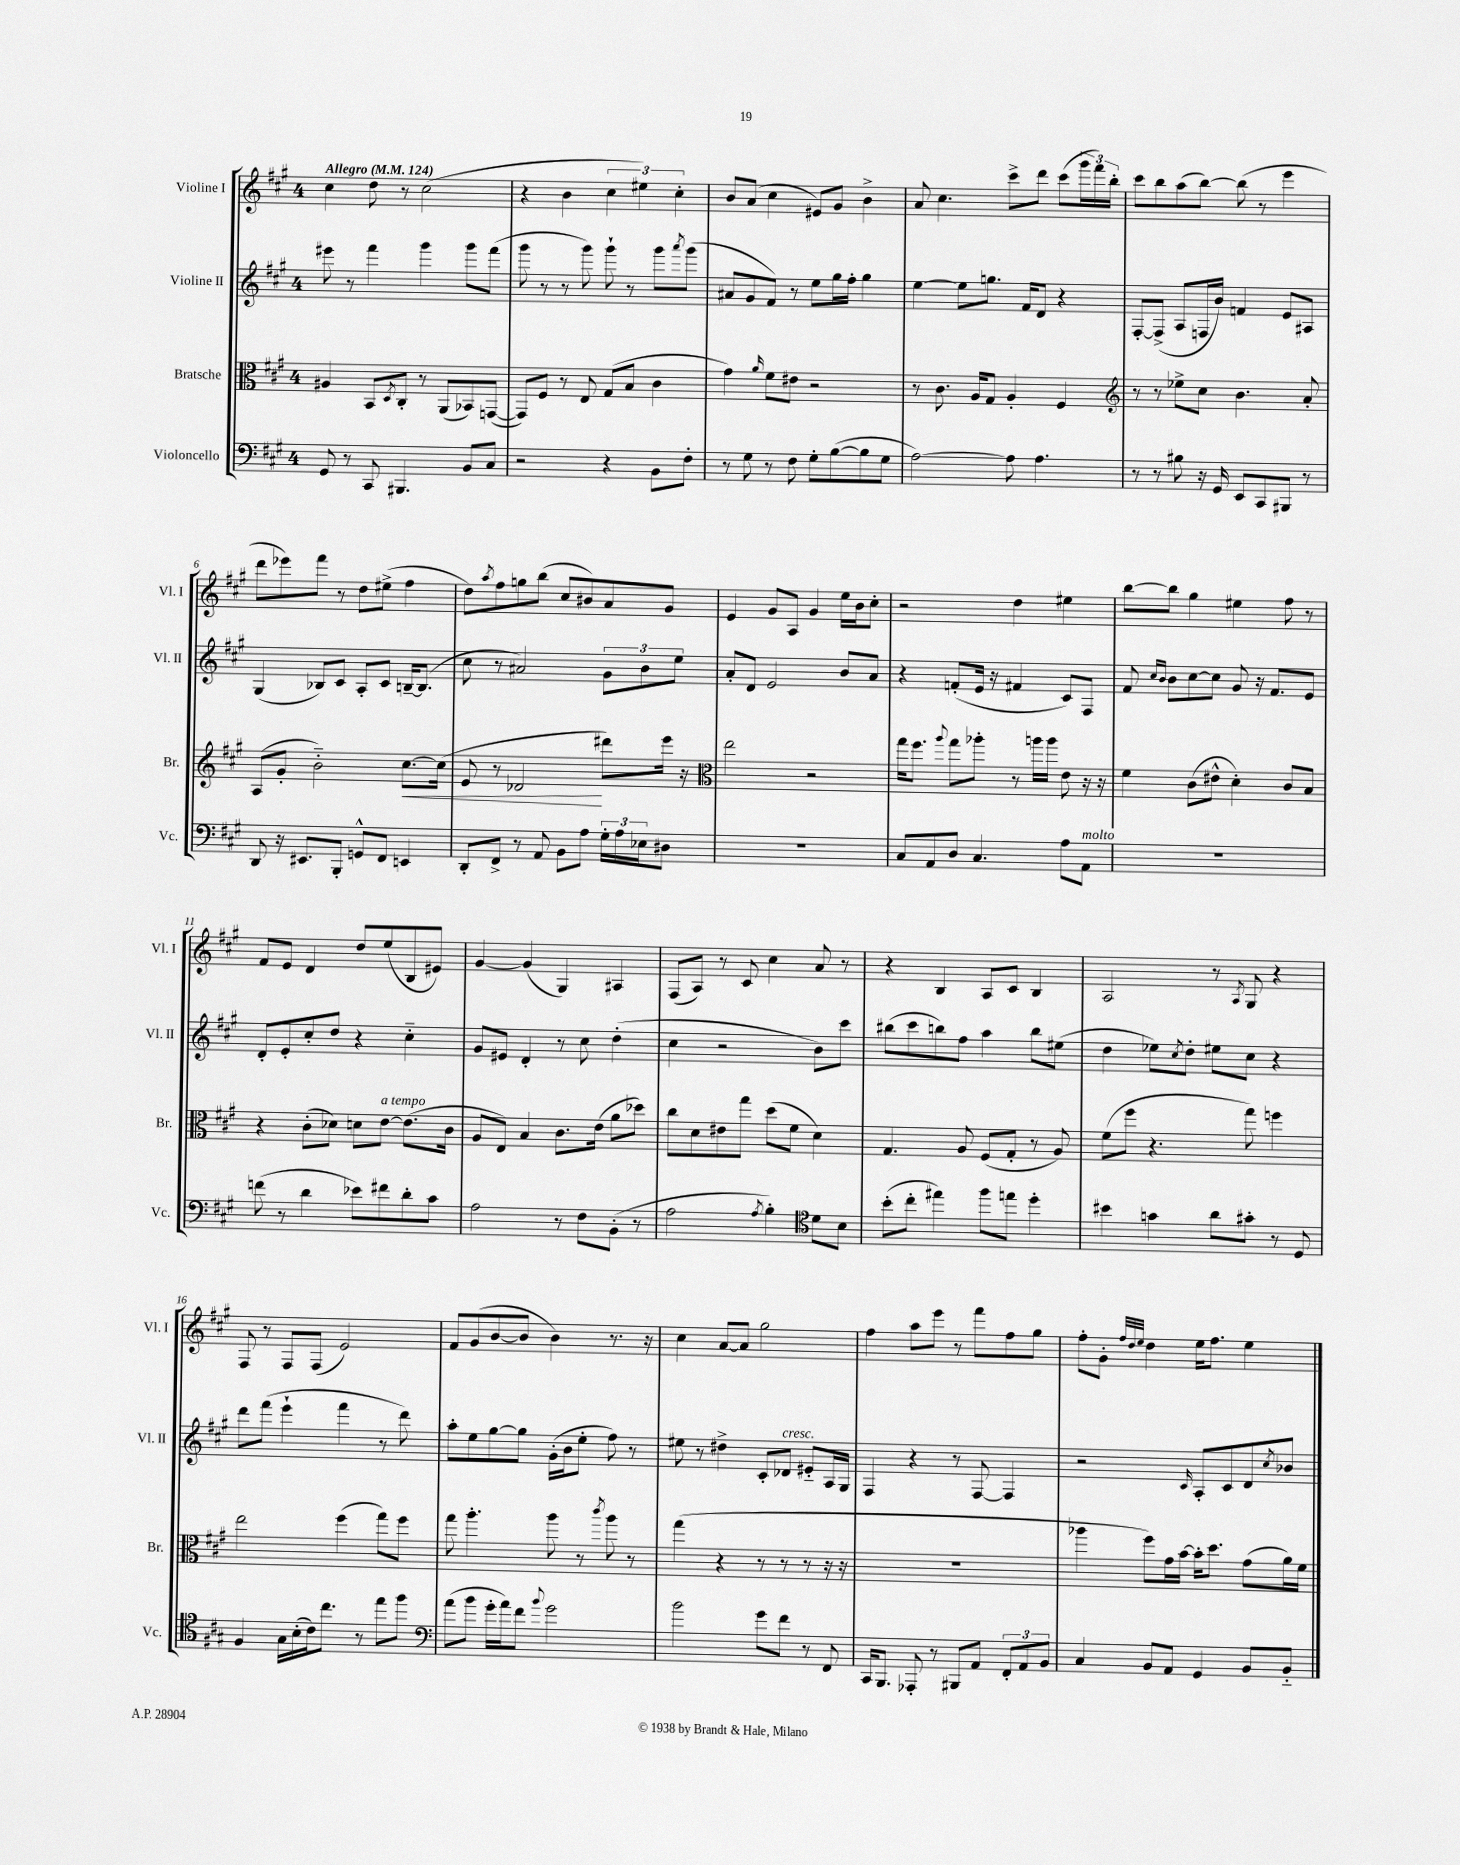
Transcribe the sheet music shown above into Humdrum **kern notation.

**kern	**kern	**dynam	**kern	**kern
*part4	*part3	*part3	*part2	*part1
*staff4	*staff3	*staff3	*staff2	*staff1
*I"Violoncello	*I"Bratsche	*	*I"Violine II	*I"Violine I
*I'Vc.	*I'Br.	*	*I'Vl. II	*I'Vl. I
*clefF4	*clefC3	*	*clefG2	*clefG2
*k[f#c#g#]	*k[f#c#g#]	*	*k[f#c#g#]	*k[f#c#g#]
*M4/4	*M4/4	*	*M4/4	*M4/4
*MM124	*MM124	*	*MM124	*MM124
=1	=1	=1	=1	=1
!	!	!	!	!LO:TX:a:B:t=Allegro
8GG#/	4A#X/	.	8eee#X\	4cc#\
8r	.	.	8r	.
8CC#/	8BB/L	.	4fff#\	8dd\
.	8qD/	.	.	.
4.BBB#X/	8C#'/J	.	.	8r
.	8r	.	4ggg#\	(2cc#\
.	(8AA/L	.	.	.
8BB/L	8BB-X/)	.	8ggg#\L	.
8C#/J	([8GGn/J	.	(8fff#\J	.
=2	=2	=2	=2	=2
2r	8GG/L])	.	8ggg#\	4r
.	8F#/J	.	8r	.
.	8r	.	8r	4b\
.	8E/	.	8ggg#\)	.
4r	(8G#/L	.	8ggg#`\	6cc#\
.	8B/J	.	8r	.
.	.	.	.	6ee#X\)
8BB\L	4c#\	.	8ggg#\L	.
.	.	.	.	6cc#'\
.	.	.	8qaaa/	.
8F#'\J	.	.	(8ggg#\J	.
=3	=3	=3	=3	=3
8r	4g#\)	.	8a#X/L	8b/L
8G#\	.	.	8g#/	(8a/J
.	16qqa/	.	.	.
8r	8f#\L	.	8f#/J)	4cc#\
8F#\	8e#X\J	.	8r	.
8G#'\L	2r	.	8ee\L	8e#X/L)
([8B\	.	.	16gg#\L	8g#/J
.	.	.	16ff#'\JJ	.
8B\]	.	.	4gg#\	4b^\
8G#\J	.	.	.	.
=4	=4	=4	=4	=4
[2A\)	8r	.	[4ee\	8a/
.	8.c#\	.	.	4.cc#\
.	.	.	8ee\L]	.
.	16A/KL	.	.	.
.	8G#/J	.	8.ggn\J	.
8A\]	4A'/	.	.	8ccc#^\L
.	.	.	16f#/KL	.
4.A\	.	.	8d/J	8ddd\J
.	4F#/	.	4r	(8ccc#\L
.	.	.	.	24ggg#\L
.	.	.	.	24fff#\)
.	.	.	.	24bb'\JJ
=5	=5	=5	=5	=5
*	*clefG2	*	*	*
8r	8r	.	[8F#'/L	8ccc#\L
8r	8r	.	(8F#^/J]	8bb\
8B#X\	8ee-X^\L	.	8A/L	(8aa\
16r	8cc#\J	.	16Fn/L	[8bb\J)
16GG#/	.	.	16b/JJ)	.
8EE/L	4.b\	.	4fn/	(8bb\]
8CC#/	.	.	.	8r
8BBB#X/J	.	.	8e/L	4eee\
8r	8a'/	.	8A#X/J	.
!!LO:LB:g=z
=6	=6	=6	=6	=6
8DD/	(8A/L	.	(4G#/	8ddd\L
16r	8g#'/J	.	.	8eee-X\)
8.EE#X/L	.	.	.	.
.	2b\)	.	8B-X/L)	8fff#\J
8BBB'/J	.	.	8c#/J	8r
8GGn^^/L	.	.	8A'/L	8dd\L
8FF#/J	.	.	8c#/J	(8ee#X^\J
!	!	!LO:HP:b	!	!
4EEn/	[8.cc#\L	<	[16Bn~/KL	4ff#\
.	.	.	(8.B/J]	.
.	(16cc#\Jk]	.	.	.
=7	=7	=7	=7	=7
8DD'/L	8e/	.	8cc#\	8dd\L)
.	.	.	.	8qaa/
8FF#^/J	8r	.	8r	8ff#\
8r	2d-X/	.	2a#X/)	8ggn\
8AA/	.	.	.	(8bb\J
8BB\L	.	.	.	8cc#/L
8A\J	.	.	.	8b#X/)
24G#'\LL	8ddd#X\L)	[	12g#\L	8a/
24A\	.	.	.	.
24E-X\J	.	.	12b\	.
8D#X\J	16eee\Jk	.	.	8g#/J
.	.	.	12ee\J	.
.	16r	.	.	.
=8	=8	=8	=8	=8
*	*clefC3	*	*	*
1r	2ee\	.	8a'/L	4e/
.	.	.	8d/J	.
.	.	.	2e/	8g#/L
.	.	.	.	8A/J
.	2r	.	.	4g#/
.	.	.	8b/L	16ee\LL
.	.	.	.	16b\J
.	.	.	8a/J	8cc#'\J
=9	=9	=9	=9	=9
8C#/L	16gg#\KL	.	4r	2r
.	8.ff#\J	.	.	.
8AA/	.	.	.	.
.	8qqaa/	.	.	.
8D/J	8gg#\L	.	(8fn'/L	.
4.C#/	8aa-X'\J	.	16e/Jk	.
.	.	.	16r	.
.	8r	.	4f#X/	4dd\
.	16aan\LL	.	.	.
.	16aa\JJ	.	.	.
8A\L	8e\	.	8c#/L)	4ee#X\
!LO:TX:a:i:t=molto	!	!	!	!
8AA\J	16r	.	8F#/J	.
.	16r	.	.	.
=10	=10	=10	=10	=10
1r	4f#\	.	8f#/	[8bb\L
.	.	.	16qqcc#/LL	.
.	.	.	16qqb/JJ	.
.	.	.	8b\L	8bb\J]
.	(8c#\L	.	[8cc#\	4gg#\
.	8e#X^^\J	.	8cc#\J]	.
.	4d'\)	.	8g#/	4ee#X\
.	.	.	16r	.
.	.	.	8.f#/L	.
.	8c#/L	.	.	8ff#\
.	8B/J	.	8e/J	8r
!!LO:LB:g=z
=11	=11	=11	=11	=11
(8fn\	4r	.	8d'/L	8f#/L
8r	.	.	8e'/	8e/J
4d\	(8c#'\L	.	8cc#'/	4d/
.	8d-X\J)	.	8dd/J	.
8e-X\L)	8dn\L	.	4r	8dd/L
!	!LO:TX:a:i:t=a tempo	!	!	!
8f#X\	[8e\J	.	.	(8ee/
8d'\	(8.e\L]	.	4cc#\	8B/
8c#\J	.	.	.	8e#X/J)
.	16c#\Jk	.	.	.
=12	=12	=12	=12	=12
2A\	8A/L	.	8g#/L	[4g#/
.	8E/J)	.	8e#X/J	.
.	4B/	.	4d'/	(4g#/]
8r	8.c#\L	.	8r	4G#/)
8F#\L	.	.	8cc#\	.
.	(16e\Jk	.	.	.
(8BB'\J	8a\L	.	(4dd'\	4A#X/
8r	8dd-X\J)	.	.	.
=13	=13	=13	=13	=13
2A\	8cc#\L	.	4cc#\	(8F#/L
.	8d\	.	.	8A/J)
.	8e#X\	.	2r	8r
.	8gg#\J	.	.	8c#/
8qA/	.	.	.	.
4B'\)	(8dd\L	.	.	4cc#\
.	8f#\J	.	.	.
*clefC4	*	*	*	*
8d\L	4d\)	.	8b\L)	8a/
8B\J	.	.	8ccc#\J	8r
=14	=14	=14	=14	=14
(8b'\L	4.G#/	.	(8bb#X\L	4r
8cc#'\J	.	.	8ccc#\	.
4ee#X\)	.	.	8bbn\)	4B/
.	8A/	.	8ff#\J	.
8ff#\L	(8F#/L	.	4aa\	8A/L
8een\J	8G#'/J	.	.	8c#/J
4dd'\	8r	.	8bb\L	4B/
.	8A/)	.	(8ee#X\J	.
=15	=15	=15	=15	=15
4b#X\	(8f#\L	.	4dd\	2A/
.	8ff#\J	.	.	.
4gn\	4.r	.	8ee-X\L)	.
.	.	.	8qcc#/	.
.	.	.	8dd'\J	.
8a\L	.	.	8ee#X\L	8r
.	.	.	.	8qA/
8g#X'\J	8gg#\)	.	8cc#\J	8G#/
8r	4ffn\	.	4r	4r
8D/	.	.	.	.
!!LO:LB:g=z
=16	=16	=16	=16	=16
4F#/	2ee\	.	8ddd\L	8F#/
.	.	.	(8fff#\J	8r
16G#\LL	.	.	4eee`\	8F#/L
(16B'\	.	.	.	.
16c#\J)	.	.	.	(8F#/J
8.cc#\J	.	.	.	.
.	(4ff#\	.	4fff#\	2e/)
8r	.	.	.	.
8ee\L	8gg#\L)	.	8r	.
8ff#\J	8ff#\J	.	8ddd\)	.
=17	=17	=17	=17	=17
*clefF4	*	*	*	*
(8a\L	8gg#\	.	8aa'\L	8f#/L
8b\J	4.aa'\	.	8ee\	(8g#/
16g#'\LL	.	.	[8gg#\	[8b/
16a\J)	.	.	.	.
8f#\J	.	.	8gg#\J]	8b/J]
8qqb/	.	.	.	.
2g#\	8aa\	.	(16g#'\LL	4b\)
.	.	.	16b\J	.
.	8r	.	8ee'\J	.
.	8qccc#/	.	.	.
.	8aa\	.	8ff#\)	8.r
.	8r	.	8r	.
.	.	.	.	16r
=18	=18	=18	=18	=18
2b\	(4gg#\	.	8ee#X\	4cc#\
.	.	.	8r	.
.	4r	.	4dd#X^\	[8a/L
.	.	.	.	8a/J]
8g#\L	8r	.	8c#'/L	2gg#\
!	!	!	!LO:TX:a:i:t=cresc.	!
8f#\J	8r	.	8d-X/J	.
8r	8r	.	8e#X/L	.
8FF#/	16r	.	16A/L	.
.	16r	.	16G#/JJ	.
=19	=19	=19	=19	=19
16CC#/KL	1r	.	4F#/	4ff#\
8.BBB/J	.	.	.	.
8AAA-X'/	.	.	4r	8aa\L
8r	.	.	.	8eee\J
8BBB#X/L	.	.	8r	8r
8AA/J	.	.	[8F#/	8fff#\L
12FF#'/L	.	.	4F#/]	8ff#\
12AA/	.	.	.	.
.	.	.	.	8gg#\J
12BB/J	.	.	.	.
=20	=20	=20	=20	=20
4C#/	4aa-X\	.	2r	8ff#'\L
.	.	.	.	8g#'\J
.	.	.	.	32qqff#/LLL
.	.	.	.	32qqdd/
.	.	.	.	32qqee/JJJ
8BB/L	8ff#\L)	.	.	4dd\
8AA/J	16g#\L	.	.	.
.	[16b\JJ	.	.	.
.	.	.	16qqc#/	.
4GG#/	16b'\KL]	.	8A'/L	16ee\KL
.	8.dd\J	.	.	8.ff#\J
.	.	.	8c#/	.
8BB/L	(8g#\L	.	8d/	4ee\
.	.	.	8qcc#/	.
8BB/J	16a\L)	.	8b-X/J	.
.	16f#\JJ	.	.	.
==	==	==	==	==
*-	*-	*-	*-	*-
